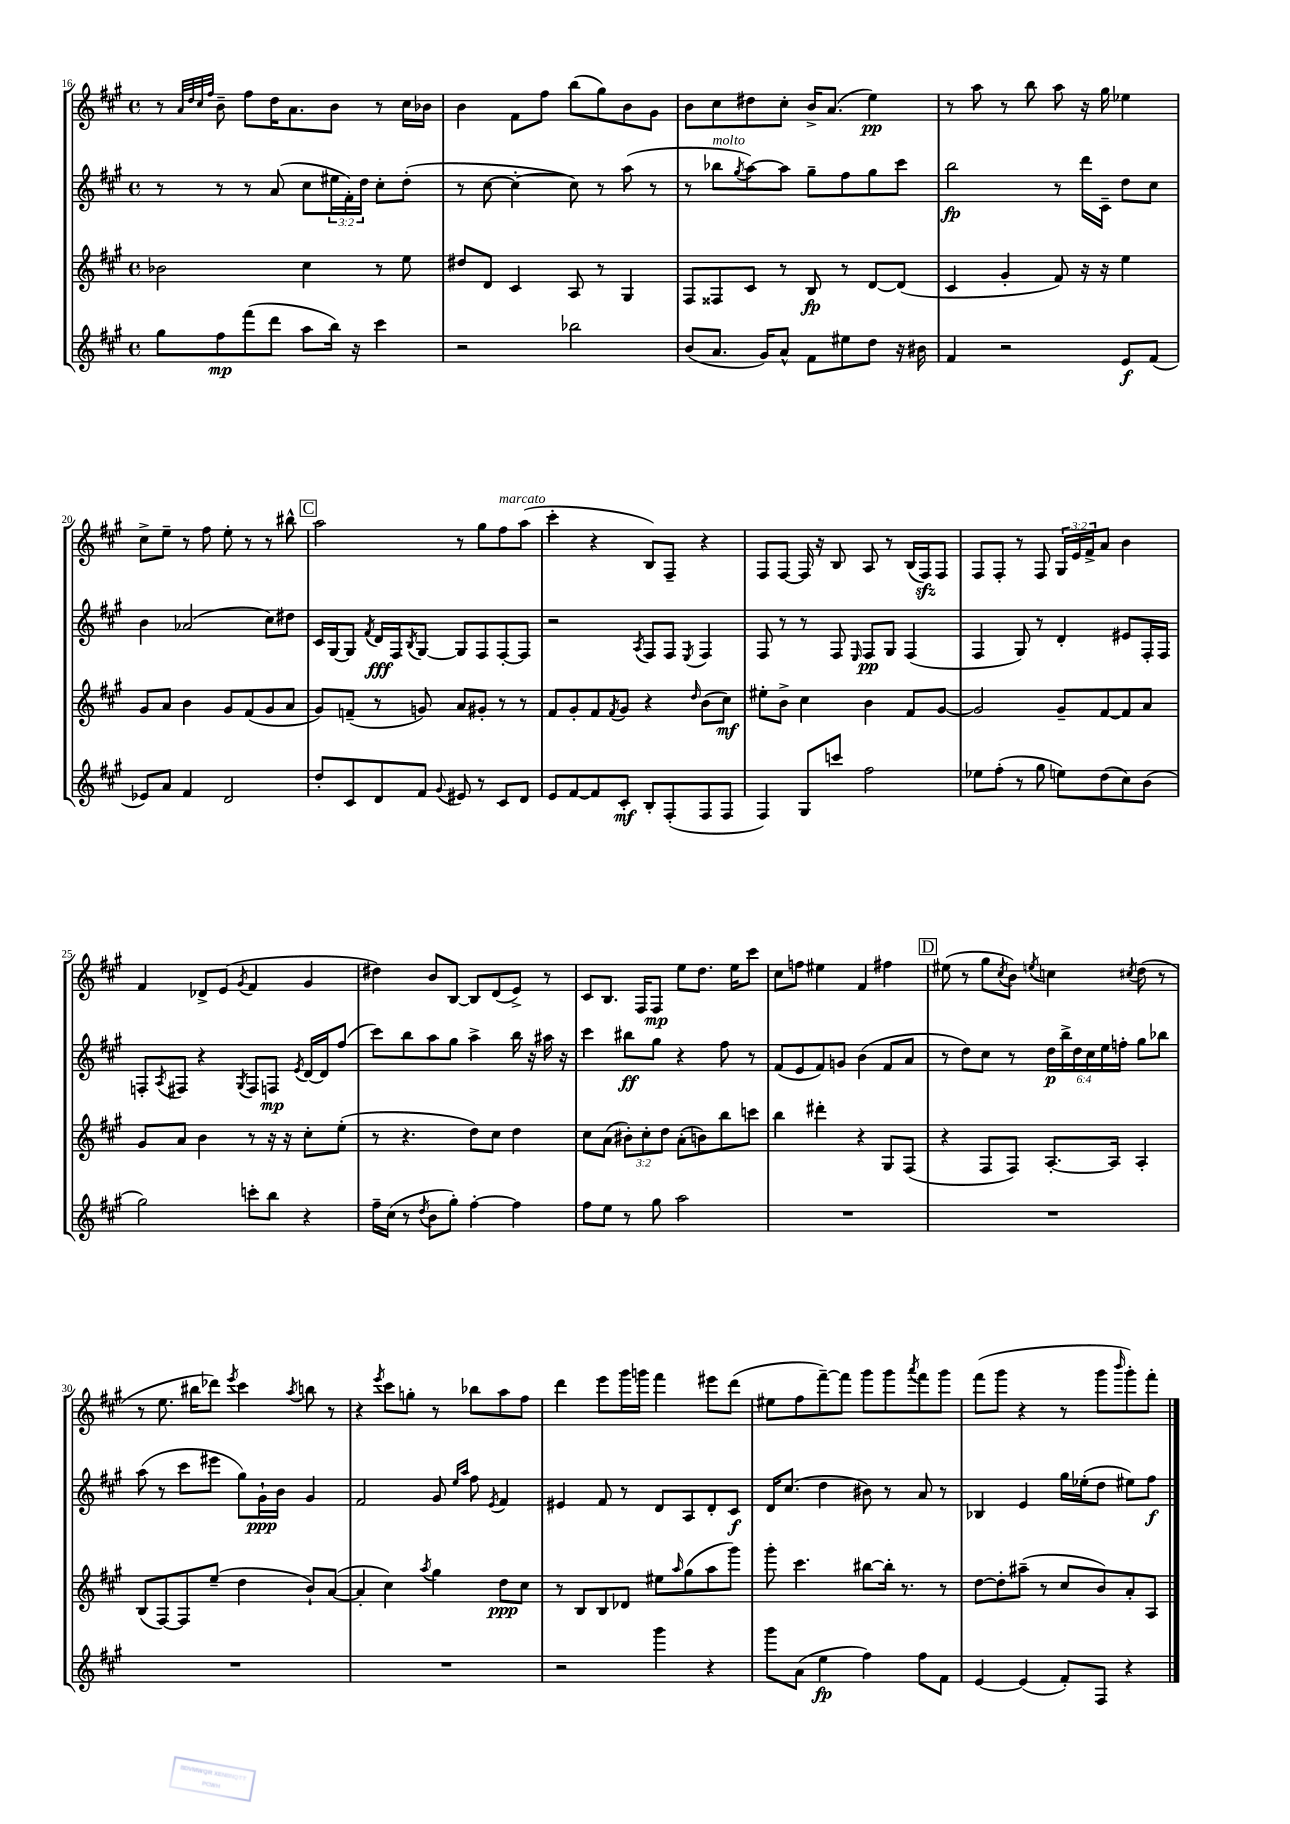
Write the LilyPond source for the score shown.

<<
\new StaffGroup <<
\new Staff = "s0" {
    \clef treble \key a \major \defaultTimeSignature \time 4/4 \override Staff.TupletNumber.text = #tuplet-number::calc-fraction-text
    r8 \grace { a'32 d''32 cis''32 fis''32 } b'8-- fis''8 d''16 a'8. b'8 r8 cis''16 bes'16 |
    b'4 fis'8 fis''8 b''8( gis''8) b'8 gis'8 |
    b'8 cis''8 dis''8 cis''8-. b'16-> a'8.( e''4\pp) |
    r8 a''8 r8 b''8 a''8 r16 gis''16 ees''4 |
    cis''8-> e''8-- r8 fis''8 e''8-. r8 r8 bis''8-^ |
    \mark \markup { \box "C" } a''2 r8 gis''8 fis''8^\markup { \italic "marcato" } a''8( |
    cis'''4-. r4 b8) fis8-- r4 |
    fis8 fis8~ fis16 r16 b8 a8 r8 b16( fis16\sfz) fis8 |
    fis8 fis8-. r8 fis8 \tuplet 3/2 { gis16 e'16 fis'16-> } a'8 b'4 |
    fis'4 des'8-> e'8( \acciaccatura { gis'8 } fis'4 gis'4 |
    dis''4) b'8 b8~ b8 d'8( e'8->) r8 |
    cis'8 b8. fis16 fis8\mp e''8 d''8. e''16 cis'''8 |
    cis''8 f''8 eis''4 fis'4 fis''4 |
    \mark \markup { \box "D" } eis''8( r8 gis''8 \acciaccatura { cis''8 } b'8) \acciaccatura { e''8 } c''4 \acciaccatura { cis''8 } d''8( r8 |
    r8 e''8. bis''16 des'''8) \acciaccatura { e'''8 } cis'''4 \acciaccatura { a''8 } b''8 r8 |
    r4 \acciaccatura { e'''8 } cis'''8 g''8-. r8 bes''8 a''8 fis''8 |
    d'''4 e'''8 gis'''16 g'''16 fis'''4 eis'''8 d'''8( |
    eis''8 fis''8 fis'''8~--) fis'''8 gis'''8 gis'''8 \acciaccatura { a'''8 } fis'''8 gis'''8 |
    fis'''8( gis'''8 r4 r8 gis'''8 \grace { b'''16 } gis'''8-.) fis'''8-. \bar "|." |
}
\new Staff = "s1" {
    \clef treble \key a \major \defaultTimeSignature \time 4/4 \override Staff.TupletNumber.text = #tuplet-number::calc-fraction-text
    r8 r8 r8 a'8( cis''8 \tuplet 3/2 { eis''16 fis'16-.) d''16 } cis''8-. d''8-.( |
    r8 cis''8~ cis''4~-. cis''8) r8 a''8( r8 |
    r8 bes''8^\markup { \italic "molto" } \acciaccatura { gis''8 } a''8~) a''8 gis''8-- fis''8 gis''8 cis'''8 |
    b''2\fp r8 d'''16 cis'16-- d''8 cis''8 |
    b'4 aes'2( cis''8) dis''8 |
    \mark \markup { \box "C" } cis'16 gis16~ gis8 \acciaccatura { fis'8 } d'16\fff fis16 \acciaccatura { b8 } gis8~ gis8 fis8 fis8~-. fis8 |
    r2 \acciaccatura { a8 } fis8 fis8 \acciaccatura { e8 } fis4 |
    fis8 r8 r8 fis8 \grace { e16 } fis8\pp gis8 fis4( |
    fis4 gis8) r8 d'4-. eis'8 fis16-. fis16 |
    f8-. \acciaccatura { a8 } fis8 r4 \acciaccatura { gis8 } fis8 f8\mp \acciaccatura { e'8 } d'16~ d'16 fis''8( |
    cis'''8) b''8 a''8 gis''8 a''4-> b''16 r16 ais''16 r16 |
    cis'''4 bis''8\ff gis''8 r4 fis''8 r8 |
    fis'8( e'8 fis'8) g'8 b'4( fis'8 a'8 |
    \mark \markup { \box "D" } r8 d''8) cis''8 r8 \tuplet 6/4 { d''16\p b''16-> d''16 cis''16 e''16 f''16-. } gis''8 bes''8 |
    a''8( r8 cis'''8 eis'''8 gis''8) gis'16-!\ppp b'16 gis'4 |
    fis'2 gis'8 \grace { e''16 a''16 } fis''8 \acciaccatura { e'8 } fis'4 |
    eis'4 fis'8 r8 d'8 a8 d'8-. cis'8\f |
    d'16 cis''8.( d''4 bis'8) r8 a'8 r8 |
    bes4 e'4 gis''16 ees''16-.( d''8 eis''8) fis''8\f \bar "|." |
}
\new Staff = "s2" {
    \clef treble \key a \major \defaultTimeSignature \time 4/4 \override Staff.TupletNumber.text = #tuplet-number::calc-fraction-text
    bes'2 cis''4 r8 e''8 |
    dis''8 d'8 cis'4 a8 r8 gis4 |
    fis8 fisis8 cis'8 r8 b8\fp r8 d'8~ d'8( |
    cis'4 gis'4-. fis'8) r16 r16 e''4 |
    gis'8 a'8 b'4 gis'8 fis'8( gis'8 a'8 |
    \mark \markup { \box "C" } gis'8) f'8--( r8 g'8) a'8 gis'8-. r8 r8 |
    fis'8 gis'8-. fis'8 \acciaccatura { fis'8 } gis'8 r4 \grace { d''16 } b'8( cis''8\mf) |
    eis''8-. b'8-> cis''4 b'4 fis'8 gis'8~ |
    gis'2 gis'8-- fis'8~ fis'8 a'8 |
    gis'8 a'8 b'4 r8 r16 r16 cis''8-. e''8-.( |
    r8 r4. d''8) cis''8 d''4 |
    cis''8 a'8( \tuplet 3/2 { bis'8-.) cis''8-. d''8 } a'8-.( b'8) b''8 c'''8 |
    b''4 dis'''4-. r4 gis8 fis8( |
    \mark \markup { \box "D" } r4 fis8 fis8) a8.~-. a16 a4-. |
    b8( fis8~) fis8 e''8--( d''4 b'8-!) a'8~( |
    a'4-. cis''4) \acciaccatura { a''8 } gis''4 d''8\ppp cis''8 |
    r8 b8 b8 des'8 eis''8 \grace { a''16 } gis''8( a''8 gis'''8) |
    gis'''8-. cis'''4. bis''8~ bis''16-. r8. r8 |
    d''8~ d''8-. ais''8--( r8 cis''8 b'8) a'8-. a8 \bar "|." |
}
\new Staff = "s3" {
    \clef treble \key a \major \defaultTimeSignature \time 4/4
    gis''8 fis''8\mp fis'''8( d'''8 a''8 b''16) r16 cis'''4 |
    r2 bes''2 |
    b'8( a'8. gis'16) a'8-^ fis'8 eis''8 d''8 r16 bis'16 |
    fis'4 r2 e'8\f fis'8( |
    ees'8) a'8 fis'4 d'2 |
    \mark \markup { \box "C" } d''8-. cis'8 d'8 fis'8 \appoggiatura { gis'8 } eis'8 r8 cis'8 d'8 |
    e'8 fis'8~ fis'8 cis'8-.\mf b8-. fis8-.( fis8 fis8 |
    fis4) gis8 c'''8 fis''2 |
    ees''8 fis''8-.( r8 gis''8 e''8) d''8( cis''8) b'8( |
    gis''2) c'''8-. b''8 r4 |
    fis''16-- cis''16( r8 \acciaccatura { d''8 } b'8 gis''8-.) fis''4~-. fis''4 |
    fis''8 e''8 r8 gis''8 a''2 |
    R1 |
    \mark \markup { \box "D" } R1 |
    R1 |
    R1 |
    r2 gis'''4 r4 |
    gis'''8 a'8( e''4\fp fis''4) fis''8 fis'8 |
    e'4~ e'4( fis'8-.) fis8 r4 \bar "|." |
}
>>
>>
\layout { \context { \Score currentBarNumber = #16 } }
